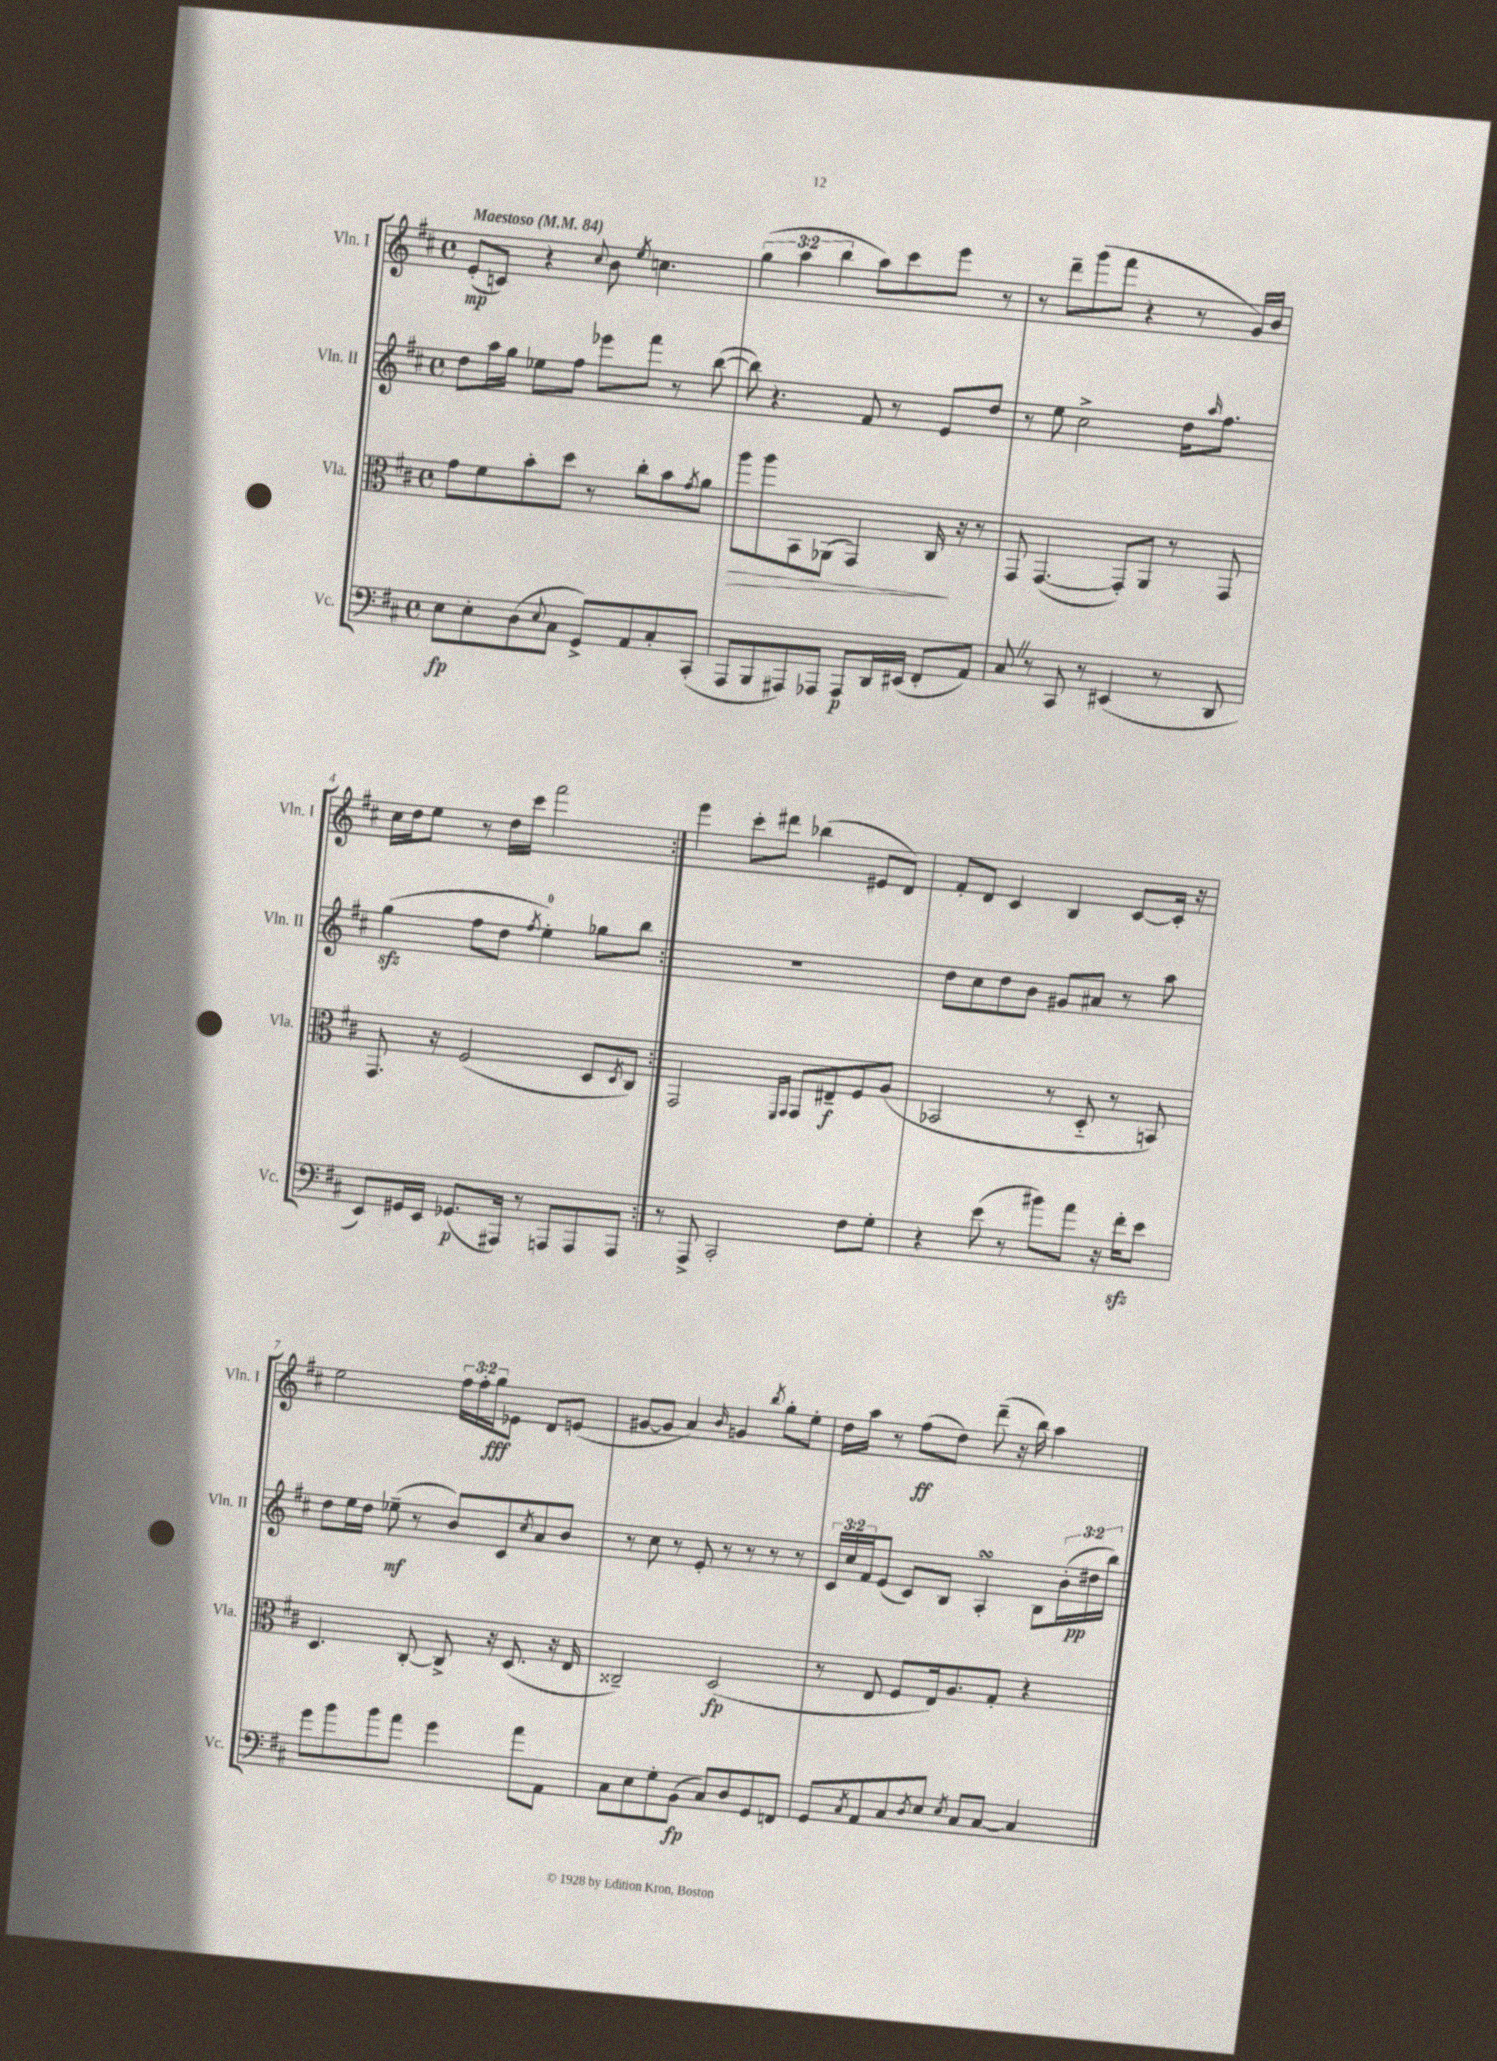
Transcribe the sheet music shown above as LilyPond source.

<<
\new StaffGroup <<
\new Staff = "s0" \with { instrumentName = "Vln. I" shortInstrumentName = "Vln. I" } {
    \clef treble \key d \major \defaultTimeSignature \time 4/4 \override Staff.TupletNumber.text = #tuplet-number::calc-fraction-text \tempo "Maestoso" 4 = 84
    \repeat volta 2 { e'8-.\mp( c'8) r4 \appoggiatura { cis''8 } b'8 \acciaccatura { e''8 } c''4. |
    \tuplet 3/2 { g''4( a''4 b''4 } a''8) cis'''8 e'''8 r8 |
    r8 d'''8-- g'''8( fis'''8 r4 r8 g'16) b'16 |
    cis''16 d''16 e''8 r8 d''16 cis'''16 fis'''2 | }
    e'''4 cis'''8-. dis'''8 bes''4( eis'8 d'8) |
    fis'8-. d'8 cis'4 b4 cis'8~ cis'16-. r16 |
    e''2 \tuplet 3/2 { fis''16 fis''16-. g''16\fff } ees'8 d'8 e'8( |
    gis'8~ gis'8 a'4) \grace { b'16 } g'4 \acciaccatura { b''8 } g''8-. e''8-. |
    d''16 a''16 r8 fis''8\ff( d''8) d'''8--( r16 b''16) a''4 \bar "|." |
}
\new Staff = "s1" \with { instrumentName = "Vln. II" shortInstrumentName = "Vln. II" } {
    \clef treble \key d \major \defaultTimeSignature \time 4/4 \override Staff.TupletNumber.text = #tuplet-number::calc-fraction-text
    \repeat volta 2 { d''8 a''16 g''16 ees''8 fis''8 ees'''8 fis'''8 r8 b''8~( |
    b''8) r4. fis'8 r8 e'8 d''8 |
    r8 e''8 cis''2-> d''16 \grace { a''16 } fis''8. |
    g''4\sfz( fis''8 d''8 \acciaccatura { fis''8 } e''4-0-.) ges''8 b''8 | }
    R1 |
    d''8 cis''8 d''8 b'8 gis'8 ais'8 r8 a''8 |
    d''8 e''16 d''16 ees''8--\mf( r8 b'8) cis'8 \acciaccatura { cis''8 } a'8 b'8 |
    r8 cis''8 r8 e'8-. r8 r8 r8 r8 |
    \tuplet 3/2 { cis'16 cis''16 fis'16 } e'8( cis'8) b8 a4-.\turn b8 \tuplet 3/2 { b'16-.( dis''16\pp b''16) } \bar "|." |
}
\new Staff = "s2" \with { instrumentName = "Vla." shortInstrumentName = "Vla." } {
    \clef alto \key d \major \defaultTimeSignature \time 4/4
    \repeat volta 2 { g'8 fis'8 b'8-. d''8 r8 cis''8-. b'8 \acciaccatura { g'8 } a'8 |
    a''8\> a''8 b,8 aes,8( g,4) cis16\! r16 r8 |
    g,8 g,4.~( g,8-.) a,8 r8 g,8 |
    g,8. r16 fis2( d8 \acciaccatura { d8 } cis8) | }
    g,2 \grace { fis,16 g,16 } g,8 eis8--\f fis8 a8( |
    bes,2 r8 d8-_ r8 b,8) |
    d4. cis8~-. cis8-> r16 d8.( r16 e16 |
    cisis2--) d2\fp( |
    r8 e8 fis8 e16) a8. g8-. r4 \bar "|." |
}
\new Staff = "s3" \with { instrumentName = "Vc." shortInstrumentName = "Vc." } {
    \clef bass \key d \major \defaultTimeSignature \time 4/4
    \repeat volta 2 { e8\fp e8-. d8( \appoggiatura { e8 } cis8 g,8->) a,8 cis8-. cis,8-.( |
    a,,8 b,,8 ais,,8) aes,,8 aes,,8\p d,16 eis,16( fis,8-. a,8) |
    cis8 \once \override BreathingSign.text = \markup { \musicglyph "scripts.caesura.straight" } \breathe r8 cis,8 r8 eis,4( r8 d,8 |
    e,8) gis,16 e,16 ges,8.\p( ais,,16) r8 a,,8 a,,8 a,,8 | }
    r8 a,,8-> cis,2-. fis8 g8-. |
    r4 e'8( r8 bis'8) a'8 r16 fis'16-.\sfz e'8 |
    g'8 b'8 b'8 a'8 g'4 a'8 a,8 |
    cis8 e8 g8-. b,8\fp( cis8) d8 g,8 f,8 |
    g,8 \acciaccatura { cis8 } a,8 cis8 \acciaccatura { d8 } e8 \acciaccatura { e8 } cis8 cis8~ cis4 \bar "|." |
}
>>
>>
